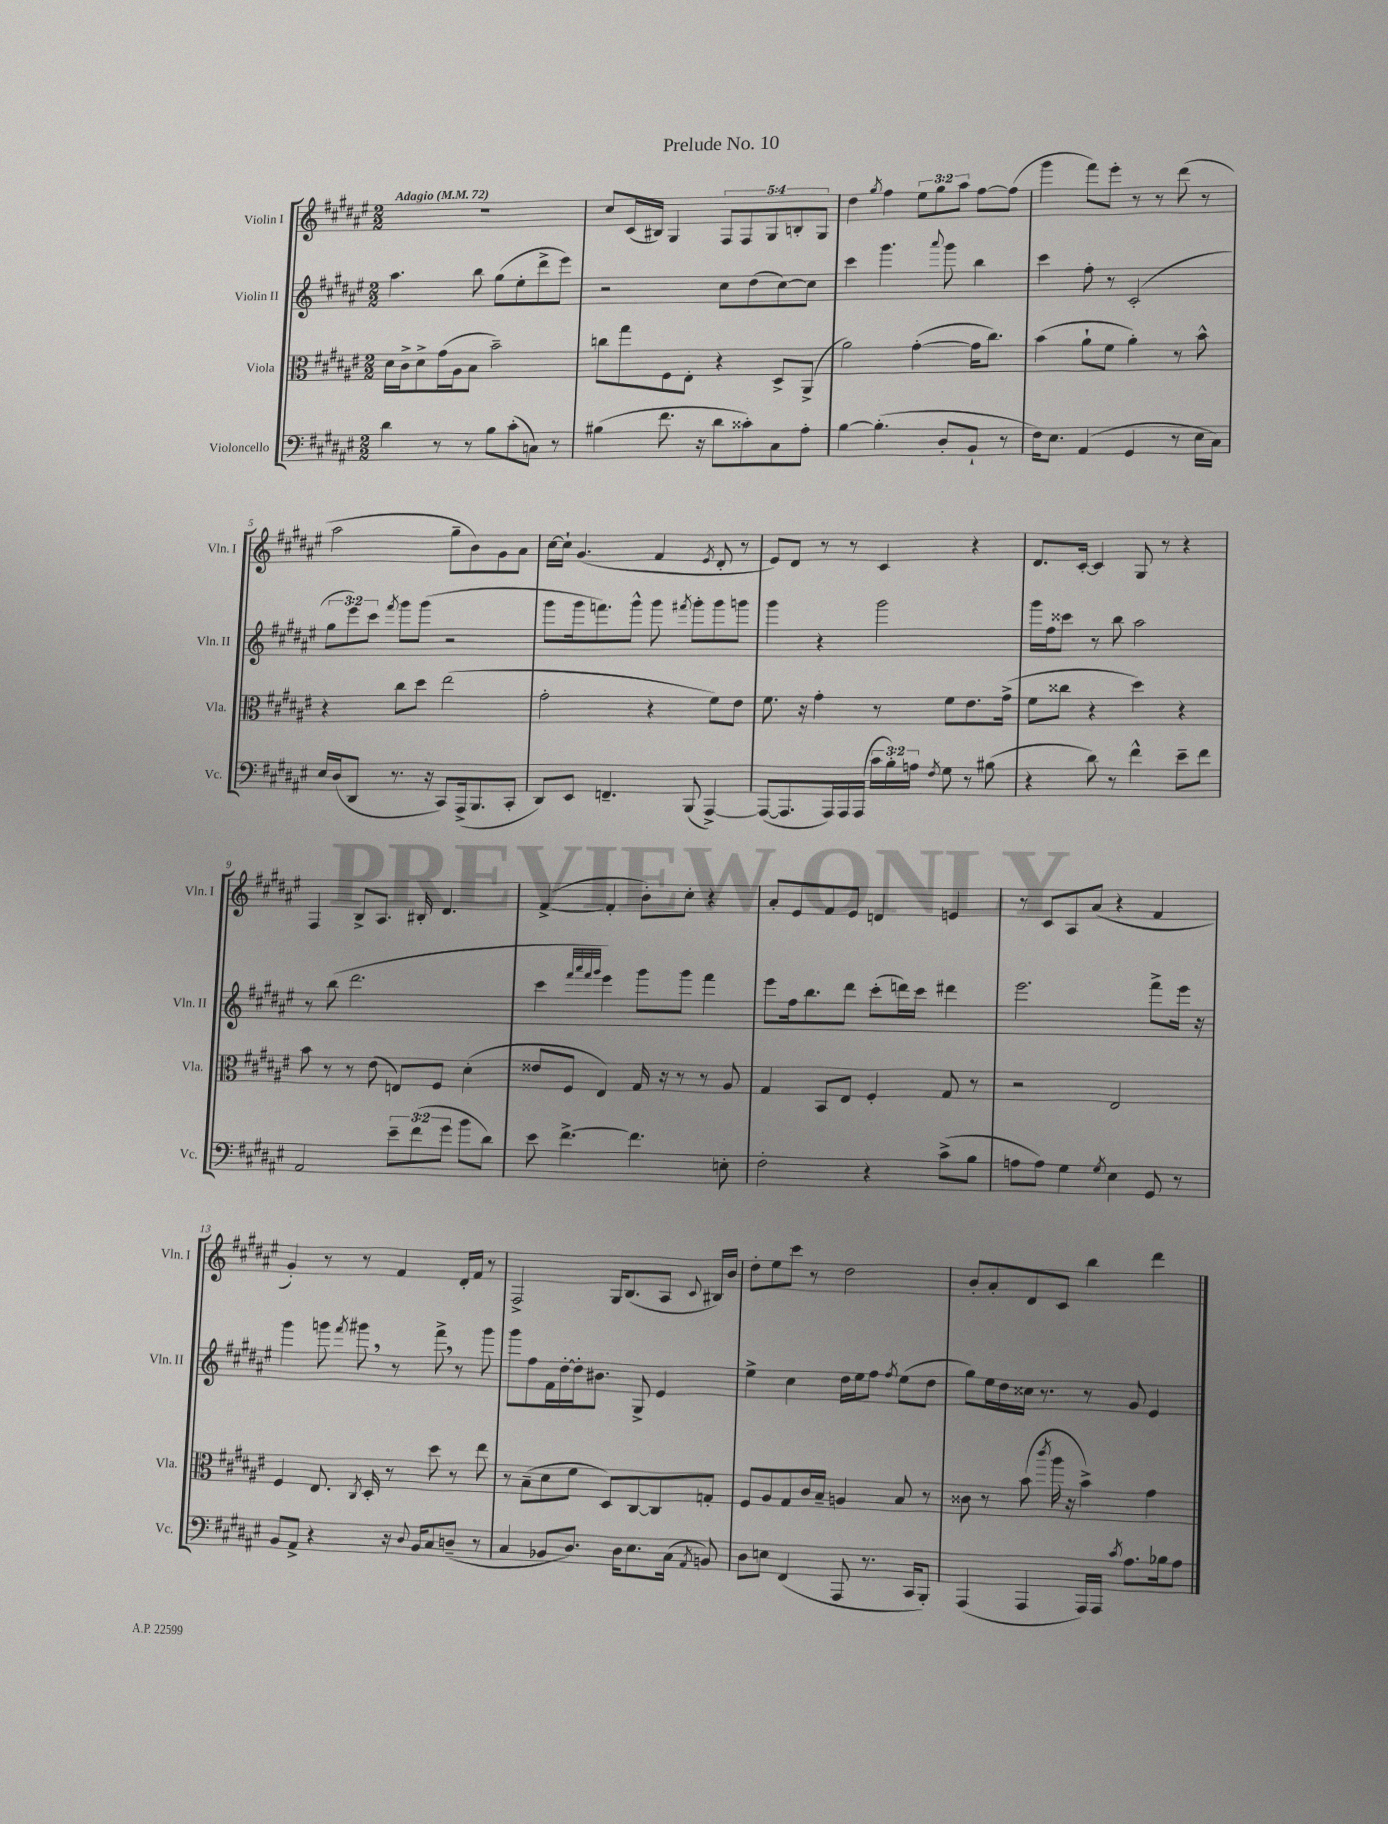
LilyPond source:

\header { title = "Prelude No. 10" }
<<
\new StaffGroup <<
\new Staff = "s0" \with { instrumentName = "Violin I" shortInstrumentName = "Vln. I" } {
    \clef treble \key fis \major \numericTimeSignature \time 2/2 \override Staff.TupletNumber.text = #tuplet-number::calc-fraction-text \tempo "Adagio" 4 = 72
    \autoBeamOff R1 |
    cis''8[ cis'16( bis16]) gis4 \tuplet 5/4 { fis8[ fis8 gis8 b8-. gis8] } |
    dis''4 \acciaccatura { gis''8 } fis''4 \tuplet 3/2 { eis''8[ gis''8 ais''8] } fis''8[~ fis''8]( |
    gis'''4 fis'''8[) eis'''8]-. r8 r8 dis'''8( r8 |
    ais''2 gis''8[-- b'8) gis'8 ais'8] |
    cis''16[~ cis''16]-! gis'4.( fis'4 \acciaccatura { eis'8 } dis'8-. r8 |
    eis'8[) dis'8] r8 r8 cis'4 r4 |
    dis'8.[ cis'16]~-. cis'4 gis8 r8 r4 |
    fis4 b8[-> ais8.] bis16-. dis'4. |
    fis'4~->( fis'4-. b'8[-.) cis''8]-. r4 |
    ais'8[-. eis'8 fis'8 eis'8] d'4 e'4 |
    r8 cis'8[ ais8 ais'8]( r4 fis'4 |
    gis'4-.) r8 r8 fis'4 dis'16[-. fis'16] r8 |
    fis2-> gis16[ b8.( ais8] \appoggiatura { cis'8 } bis16[) b'16] |
    dis''8[-. eis''8 cis'''8] r8 dis''2 |
    b'8[-. ais'8-. dis'8 cis'8] b''4 dis'''4 \bar "|." |
}
\new Staff = "s1" \with { instrumentName = "Violin II" shortInstrumentName = "Vln. II" } {
    \clef treble \key fis \major \numericTimeSignature \time 2/2 \override Staff.TupletNumber.text = #tuplet-number::calc-fraction-text
    \autoBeamOff ais''4. b''8 gis''8[( eis''8-. dis'''8-> eis'''8]) |
    r2 cis''8[ dis''8( cis''8~) cis''8] |
    cis'''4 gis'''4. \appoggiatura { ais'''8 } gis'''8 b''4 |
    cis'''4 fis''8-. r8 cis'2-.( |
    \tuplet 3/2 { gis''8[ eis'''8) cis'''8] } \acciaccatura { fis'''8 } gis'''8[ gis'''8]( r2 |
    gis'''8[ gis'''16 f'''8.) gis'''8]-^ gis'''8 \acciaccatura { fis'''8 } gis'''8[-. gis'''8 g'''8] |
    gis'''4 r4 gis'''2 |
    gis'''16[ fis''16 cisis'''8] r8 b''8 ais''2 |
    r8 b''8( dis'''2. |
    cis'''4 \grace { fis'''32[ ais'''32 fis'''32 gis'''32] } eis'''4) gis'''8[ gis'''8] fis'''4 |
    eis'''8[ fis''16 b''8. dis'''8] cis'''8[-.( d'''16) cis'''16] dis'''4 |
    eis'''2. fis'''8[-> eis'''16] r16 |
    gis'''4 g'''8 \acciaccatura { fis'''8 } gis'''8 \breathe r8 fis'''8-> \breathe r8 gis'''8 |
    gis'''8[ fis''8 fis'16 dis''16~-. dis''16-. bis'8.] gis8-> eis'4 |
    eis''4-> cis''4 dis''16[ eis''16 fis''8] \acciaccatura { fis''8 } eis''8[( dis''8] |
    gis''8[) eis''16 dis''16 cisis''16] r8. r8 gis'8 eis'4 \bar "|." |
}
\new Staff = "s2" \with { instrumentName = "Viola" shortInstrumentName = "Vla." } {
    \clef alto \key fis \major \numericTimeSignature \time 2/2
    \autoBeamOff dis'16[ cis'16-> dis'8-> gis'16( ais16 b8] b'2--) |
    c''8[ gis''8 fis8 eis8]-. r4 dis8[-> ais,8]->( |
    ais'2) gis'4~-.( gis'16[ cis''8.]) |
    b'4( ais'8[-! fis'8] ais'4-.) r8 b'8-^ |
    r4 cis''8[ dis''8] eis''2( |
    gis'2-. r4 fis'8[) eis'8] |
    fis'8. r16 gis'4-. r8 fis'8[ eis'8. gis'16]->( |
    fis'8[ cisis''8] r4 dis''4) r4 |
    b'8 r8 r8 eis'8( e8[) fis8] dis'4-.( |
    eisis'8[ fis8] eis4) gis16 r16 r8 r8 ais8 |
    gis4 b,8[ eis8] fis4-. gis8 r8 |
    r2 eis2 |
    fis4 eis8. \acciaccatura { cis8 } dis16-. r8 dis''8 r8 eis''8 |
    r8 b8[--( dis'8 fis'8] dis8[) cis8~ cis8 g8]-. |
    fis8[ ais8 gis8 cis'16 b16]-- a4 b8 r8 |
    cisis'8 r8 b'8( \acciaccatura { cis'''8 } ais''16 r16 b'4->) gis'4 \bar "|." |
}
\new Staff = "s3" \with { instrumentName = "Violoncello" shortInstrumentName = "Vc." } {
    \clef bass \key fis \major \numericTimeSignature \time 2/2 \override Staff.TupletNumber.text = #tuplet-number::calc-fraction-text
    \autoBeamOff dis'4 r8 r8 b8[ cis'8-.( c8]) r8 |
    bis4( fis'8. r16 dis'8[ cisis'8-.) cis8 ais8]-. |
    b4~ b4.-.( dis8[-. b,8]-! r8 |
    fis16[) eis8.] ais,4( gis,4 r8 eis16[ cis16]) |
    eis16[ dis16( dis,8] r8. r16 cis,8[) ais,,16->( b,,8. cis,8]-. |
    dis,8[) eis,8] f,4.-- b,,8( ais,,4~->) |
    ais,,8[~( ais,,8. ais,,16) ais,,16 ais,,16]( \tuplet 3/2 { cis'16[ b16-.) a16] } \acciaccatura { fis8 } gis8 r8 bis8( |
    r4 dis'8) r8 fis'4-^ eis'8[-- fis'8] |
    ais,2 \tuplet 3/2 { eis'8[-- fis'8( gis'8] } b'8[ dis'8]) |
    eis'8 fis'4.~-> fis'4. e8-. |
    fis2-. r4 cis'8[->( b8] |
    a8[ a8]) gis4 \acciaccatura { gis8 } eis4 gis,8 r8 |
    b,8[ ais,8]-> r4 r16 \appoggiatura { dis8 } b,16[ cis8 d8]--( r8 |
    cis4 bes,8[ dis8.]) dis16[ eis8. cis16]( \acciaccatura { ais,8 } b,8) |
    dis8[ e8] fis,4( ais,,8 r8. cis,16[ b,,8]-.) |
    ais,,4( ais,,4 ais,,16[) ais,,16] \acciaccatura { cis'8 } ais8.[ bes16 ais8] \bar "|." |
}
>>
>>
